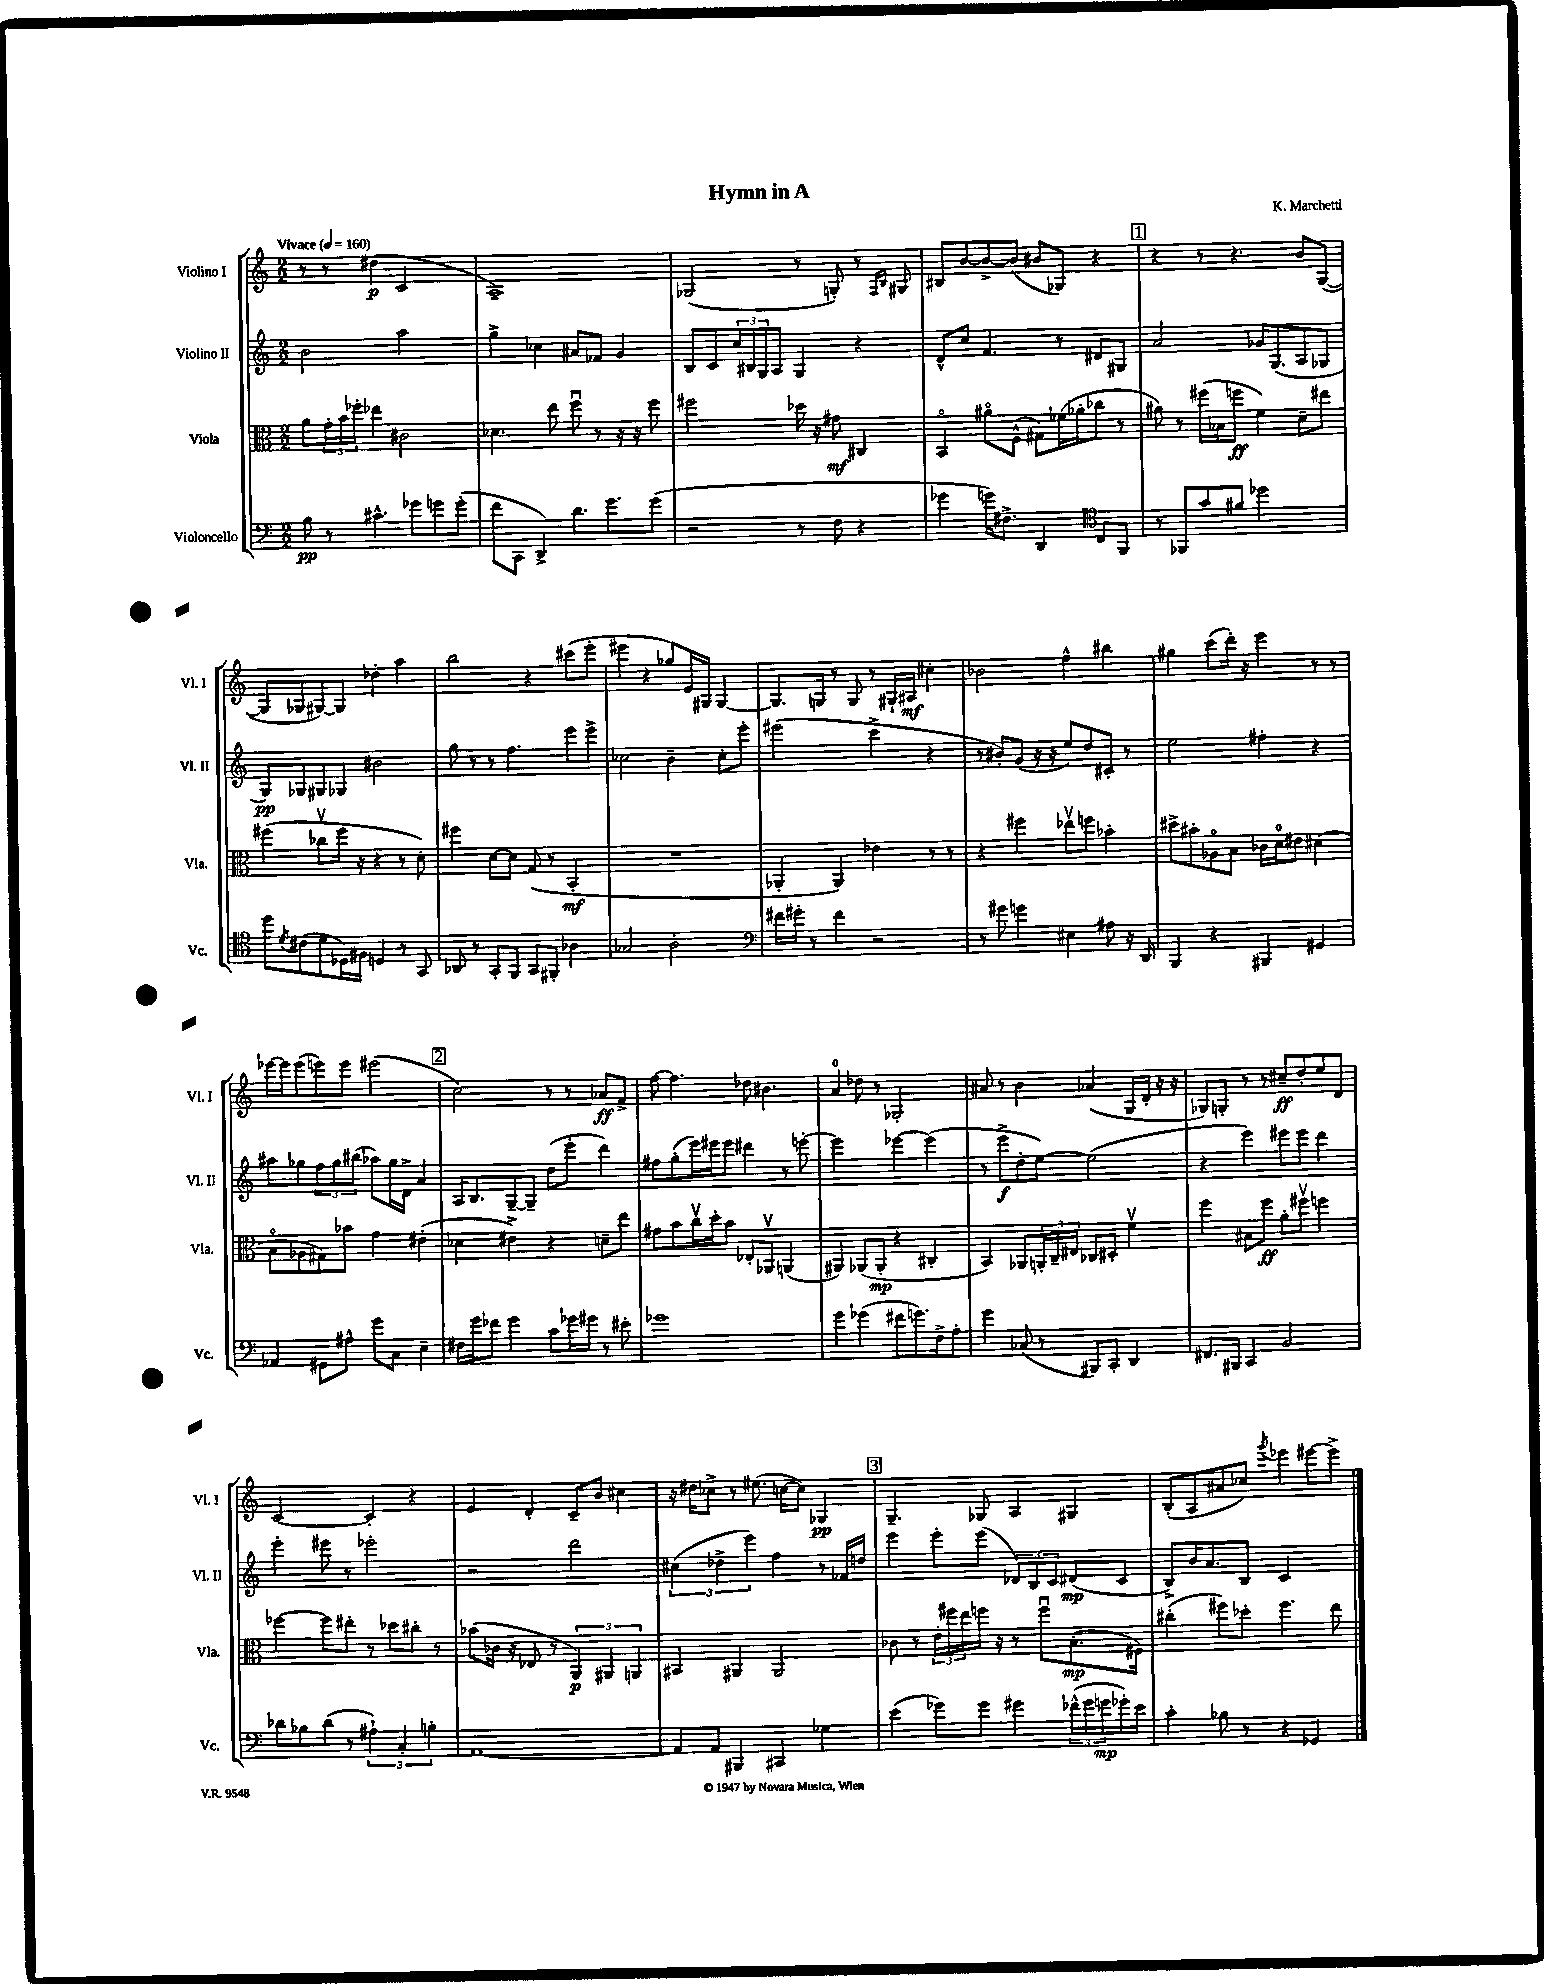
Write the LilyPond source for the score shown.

\header { title = "Hymn in A" composer = "K. Marchetti" }
<<
\new StaffGroup <<
\new Staff = "s0" \with { instrumentName = "Violino I" shortInstrumentName = "Vl. I" } {
    \clef treble \key c \major \numericTimeSignature \time 2/2 \tempo "Vivace" 4 = 160
    r8 r8 dis''4\p( c'2 |
    a1--) |
    ges2( r8 g8-.) r8 \grace { f16 b16 } gis8 |
    bis8 b'8~ b'8~-> b'8( bis'8 ges8) r4 |
    \mark \markup { \box "1" } r4 r8 r4. b'8 g8~( |
    g8 ges8 gis8~) gis8 des''4-. a''4 |
    b''2 r4 cis'''8( e'''8-. |
    eis'''4 r4 ges''8) e'16 gis16 gis4~ |
    gis8. g16 r8 g8 r8 gis16-! ais16\mf cis''4-. |
    bes'2 f''4-^ bis''4 |
    gis''4 c'''8( d'''16-.) r16 e'''4 r8 r8 |
    ees'''16~ ees'''16 ees'''8( e'''8) e'''8 eis'''2( |
    \mark \markup { \box "2" } c''2) r8 r8 aes'8\ff f'8-> |
    f''8~ f''4. des''8 bis'4. |
    a'4-0 des''8 r8 ges2-. |
    ais'8 r8 b'4 aes'4( g16 d'16-. r16 r16 |
    ges8) g8-. r8 r8 cis''8--\ff d''8-. e''8 d'8 |
    c'2~ c'4-. r4 |
    e'4 d'4-. c'8-- b'8 cis''4 |
    r16 dis''16 ces''8-> r8 eis''8.( c''16~ c''8) ges4\pp |
    \mark \markup { \box "3" } g4.-- ges8 a4 gis4 |
    b8-.( a8 ais'8 ces''8) \acciaccatura { g'''8 } ees'''4 eis'''8~ eis'''8-> \bar "|." |
}
\new Staff = "s1" \with { instrumentName = "Violino II" shortInstrumentName = "Vl. II" } {
    \clef treble \key c \major \numericTimeSignature \time 2/2
    b'2 a''2 |
    g''4-> ces''4 ais'8 fes'8 g'4 |
    b8 c'8 \tuplet 3/2 { c''16 bis16 g16 } a8 g4 r4 |
    d'8-^ c''8 f'4. r8 dis'8 gis8 |
    \mark \markup { \box "1" } a'2 ges'16 g8.( a8 ges8 |
    g8\pp) ges8 gis8 ges8 bis'2 |
    g''8 r8 r8 f''4. e'''8 e'''8-> |
    ces''2 b'4-- ces''8-. e'''8-. |
    eis'''2( c'''4-> r4 |
    r8 bis'8-.) g'8( r16 r16 e''8) d''8 cis'8-. r8 |
    e''2 fis''4-. r4 |
    ais''8 ges''8 \tuplet 3/2 { f''8 ges''8 bis''8( } aes''8) ges''16 d'16-> a'4 |
    \mark \markup { \box "2" } a16 b8. g8~-- g8-- d''8( e'''8-. d'''4) |
    fis''8 g''8-.( e'''16) eis'''16 eis'''8 dis'''4 r8 e'''8~-. |
    e'''2 ees'''4~ ees'''4( |
    r8 e'''8->\f d''8-. e''8~) e''2( |
    r4 e'''4) eis'''8 eis'''8 d'''4 |
    e'''4-. eis'''8 r8 ees'''2-. |
    r2 d'''2 |
    \tuplet 3/2 { cis''4( des''4-> e'''4) } f''4 r8 fes'16 d''16 |
    \mark \markup { \box "3" } e'''4 e'''8-. e'''8( \tuplet 3/2 { des'8) b8 c'8 } dis'8\mp( c'8 |
    b8->) b'16 a'8. b8 c'2 \bar "|." |
}
\new Staff = "s2" \with { instrumentName = "Viola" shortInstrumentName = "Vla." } {
    \clef alto \key c \major \numericTimeSignature \time 2/2
    a'8 \tuplet 3/2 { g'16-. b'16 fes''16-. } ees''4 cis'2 |
    des'4. e''8 f''8\downbow r8 r16 r16 f''8 |
    fis''2 des''16 r16 gis'8\mf cis4 |
    b,4\flageolet ais'8\flageolet f8-^( gis8) fes'16( aes'16-. ces''8 r8 |
    \mark \markup { \box "1" } ais'8) r8 fis''16( bes16 f''8\ff f'4) d'8-- eis''8 |
    fis''4( ces''8\upbow fis''16 r16 r4 r8 d'8-.) |
    fis''4 d'8~ d'8 g8( r8 b,4-.\mf |
    R1 |
    aes,4-. aes,4) ees'4 r8 r8 |
    r4 fis''4 ees''8\upbow f''8 bes'4-. |
    dis''8-> bis'8-. aes8\flageolet b8 ces'16 d'16-0 eis'8 dis'4( |
    b8\flageolet aes8 gis8) bes'8 g'4 eis'4-.( |
    \mark \markup { \box "2" } des'4 eis'4->) r4 d'8-- e''8 |
    gis'8 b'8 c''16\upbow d''16-. b'8 ees8-. aes,8\upbow a,4( |
    ais,4) aes,8( aes,8-.\mp r4 cis4-. |
    b,4) aes,8 \tuplet 3/2 { a,16-. c16-- eis16 } ces8 dis8-. f'4\upbow |
    f''4 bis8 f''8\ff a'8-. fis''8\upbow f''4 |
    fes''4~ fes''8 eis''8-. r8 des''8 cis''8-. r8 |
    bes'8( ces'16 r16 ees8 r8 \tuplet 3/2 { a,4\p) ais,4 a,4 } |
    bis,4 ais,4 ais,2 |
    \mark \markup { \box "3" } ces'8 r8 \tuplet 3/2 { e'16-. fis''16 e''16 } f''16 r16 r8 f''8\downbow b8.-.\mp( fis16) |
    cis''4-.( fis''8) des''8-. fis''4. e''8 \bar "|." |
}
\new Staff = "s3" \with { instrumentName = "Violoncello" shortInstrumentName = "Vc." } {
    \clef bass \key c \major \numericTimeSignature \time 2/2
    b8\pp r8 cis'4.-^ ges'8 g'8 g'8-.( |
    f'8 c,8 d,4->) d'8. g'8. g'8( |
    r2 r8 f8 r4 |
    ges'4 g'16) fis8.-> d,4 \clef tenor c8 f,8 |
    \mark \markup { \box "1" } r8 fes,8 g'8 fis'8 des''2 |
    d''8 \acciaccatura { d'8 } cis'8( d'8 des16) fis16 d4 r8 g,8 |
    aes,8 r8 g,8-. f,8 g,8 fis,8-. aes4 |
    ges2 a2-. |
    \clef bass fis'16 gis'16-. r8 fis'4 r2 |
    r8 gis'8 g'4 eis4 ais8 r16 d,16 |
    b,,4 r4 bis,,4 gis,4 |
    aes,4 gis,8 ais8-^ g'8 c8 e4-- |
    \mark \markup { \box "2" } fis16 g'16 fes'8 g'4 c'8 ges'16 gis'16 r8 eis'8-. |
    ges'1 |
    g'4 ges'4( fis'8 g'8.) f16-> a8-. |
    g'4 ces8( r8 bis,,8) c,8-. d,4 |
    fis,8. bis,,16 c,4 b,2 |
    des'8 bes8 des'8( r8 \tuplet 3/2 { ais4-!) c4-. b4-. } |
    a,1~ |
    a,8 a,8 bis,,4 cis,4 ges4 |
    \mark \markup { \box "3" } e'4( ges'8) ges'8 gis'4 \tuplet 3/2 { fes'16-^( gis'16 g'16\mp } ges'16-.) e'16 |
    c'4-. bes8 r8 r4 ges,4 \bar "|." |
}
>>
>>
\layout { \context { \Score \remove "Bar_number_engraver" } }
